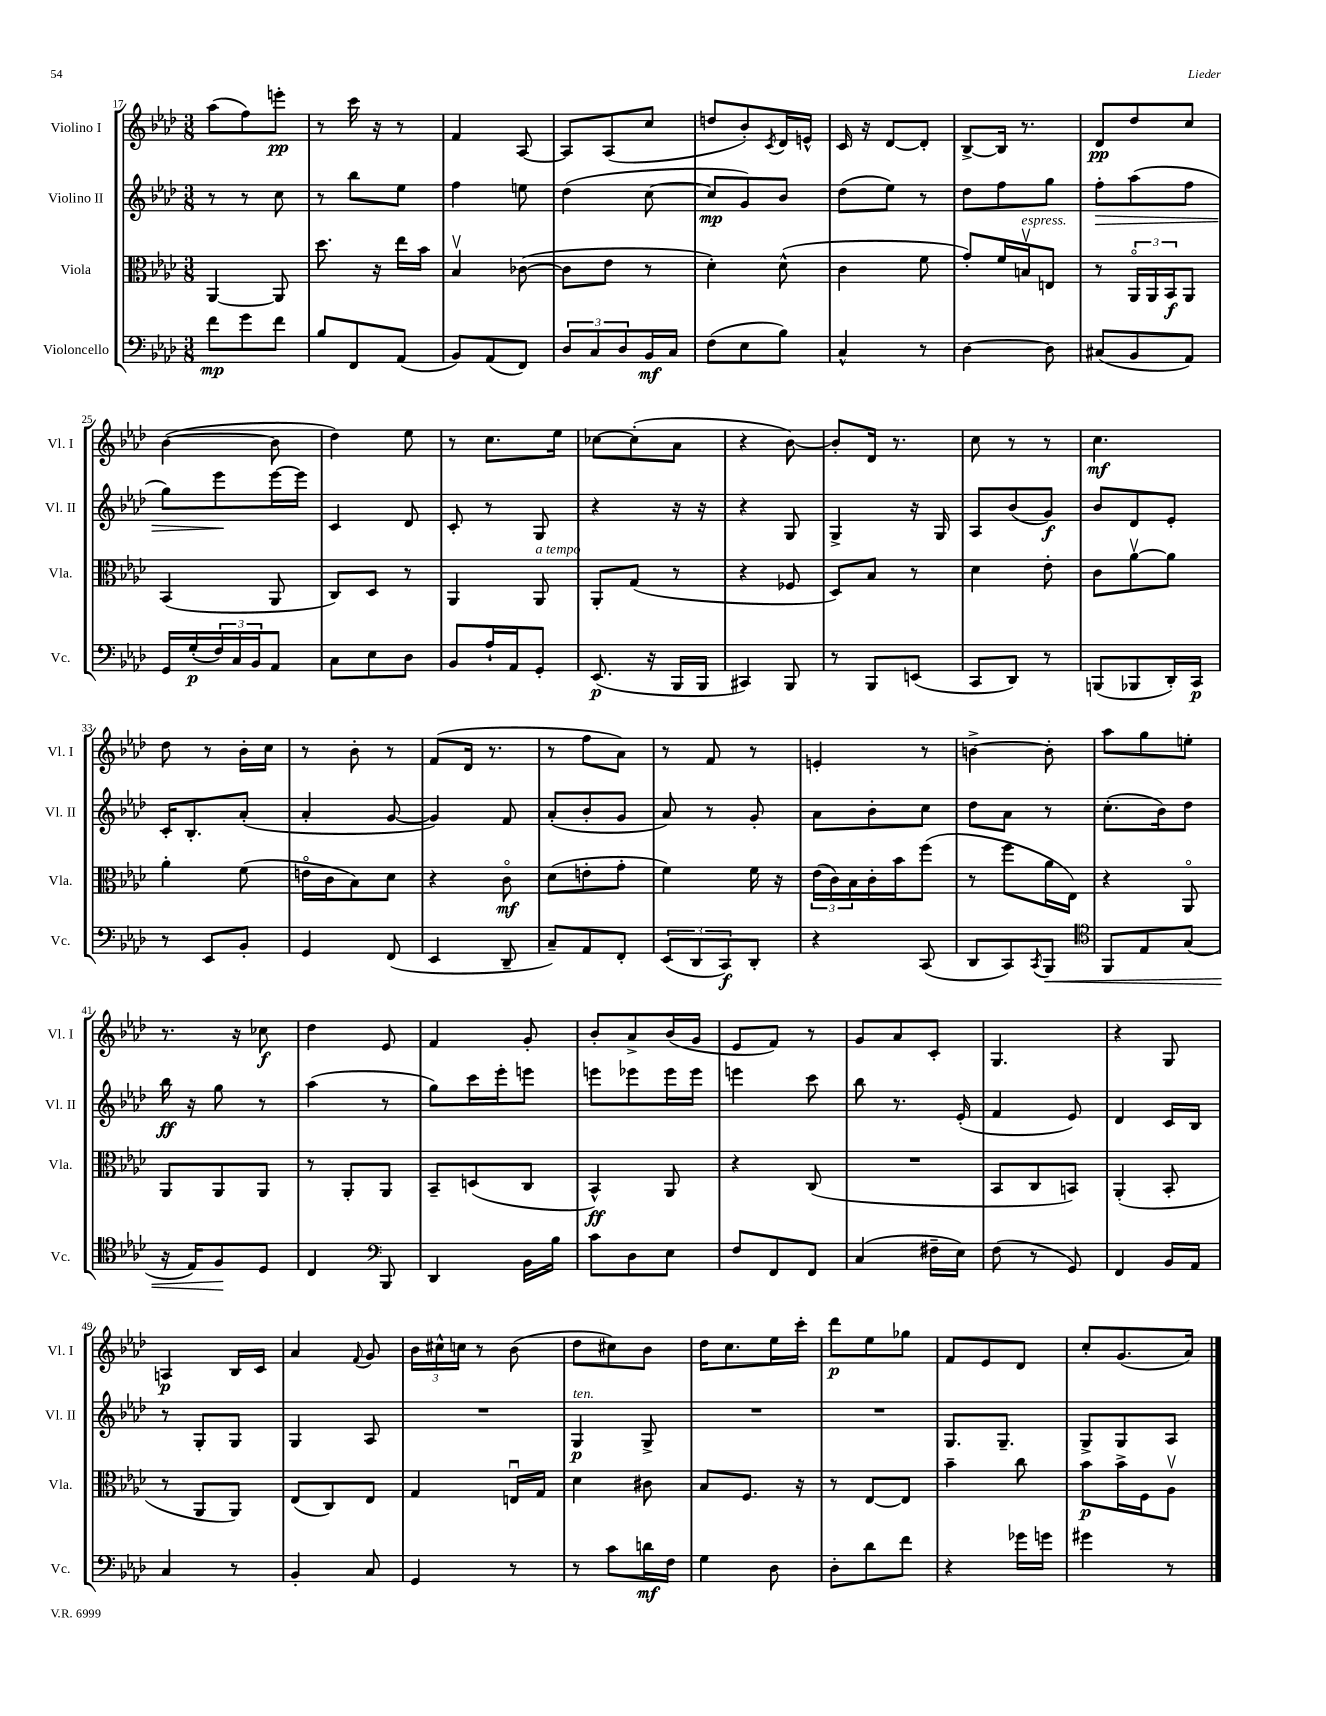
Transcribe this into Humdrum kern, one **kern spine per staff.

**kern	**dynam	**kern	**dynam	**kern	**dynam	**kern	**dynam
*part4	*part4	*part3	*part3	*part2	*part2	*part1	*part1
*staff4	*staff4	*staff3	*staff3	*staff2	*staff2	*staff1	*staff1
*I"Violoncello	*	*I"Viola	*	*I"Violino II	*	*I"Violino I	*
*I'Vc.	*	*I'Vla.	*	*I'Vl. II	*	*I'Vl. I	*
*clefF4	*	*clefC3	*	*clefG2	*	*clefG2	*
*k[b-e-a-d-]	*	*k[b-e-a-d-]	*	*k[b-e-a-d-]	*	*k[b-e-a-d-]	*
*M3/8	*	*M3/8	*	*M3/8	*	*M3/8	*
=17	=17	=17	=17	=17	=17	=17	=17
8f\L	mp	[4AA-/	.	8r	.	(8aa-\L	.
8g\	.	.	.	8r	.	8ff\)	.
8f\J	.	8AA-/]	.	8cc\	.	8eeen'\J	pp
=18	=18	=18	=18	=18	=18	=18	=18
8B-/L	.	8.dd-\	.	8r	.	8r	.
8FF/	.	.	.	8bb-\L	.	16ccc\	.
.	.	16r	.	.	.	16r	.
(8AA-/J	.	16ee-\LL	.	8ee-\J	.	8r	.
.	.	16b-\JJ	.	.	.	.	.
=19	=19	=19	=19	=19	=19	=19	=19
8BB-/L)	.	4B-v/	.	4ff\	.	4f/	.
(8AA-/	.	.	.	.	.	.	.
8FF/J)	.	([8c-X\	.	8een\	.	[8A-/	.
=20	=20	=20	=20	=20	=20	=20	=20
12D-/L	.	8c-\L]	.	(4dd-\	.	8A-/L]	.
12C/	.	.	.	.	.	.	.
.	.	8e-\J	.	.	.	(8A-/	.
12D-/	.	.	.	.	.	.	.
16BB-/L	mf	8r	.	[8cc\	.	8cc/J	.
16C/JJ	.	.	.	.	.	.	.
=21	=21	=21	=21	=21	=21	=21	=21
(8F\L	.	4d-'\)	.	8cc/L]	mp	8ddn/L	.
8E-\	.	.	.	8g/)	.	8b-'/)	.
.	.	.	.	.	.	8qc/	.
8B-\J)	.	(8d-^^\	.	8b-/J	.	16d-/L	.
.	.	.	.	.	.	16en^^/JJ	.
=22	=22	=22	=22	=22	=22	=22	=22
4C^^/	.	4c\	.	(8dd-\L	.	16c/	.
.	.	.	.	.	.	16r	.
.	.	.	.	8ee-\J)	.	[8d-/L	.
8r	.	8f\	.	8r	.	8d-'/J]	.
=23	=23	=23	=23	=23	=23	=23	=23
[4D-\	.	8g'/L)	.	8dd-\L	.	[8B-^/L	.
.	.	16f/L	.	8ff\	.	16B-/Jk]	.
!	!	!LO:TX:a:i:t=espress.	!	!	!	!	!
.	.	16Bnv/J	.	.	.	8.r	.
8D-\]	.	8En/J	.	8gg\J	.	.	.
=24	=24	=24	=24	=24	=24	=24	=24
!	!	!	!	!	!LO:HP:b	!	!
(8C#X/L	.	8r	.	8ff'\L	>	8d-/L	pp
8BB-/	.	24AA-/LL	.	(8aa-\	.	8dd-/	.
.	.	24AA-/	.	.	.	.	.
.	.	24BB-/J	f	.	.	.	.
8AA-/J)	.	8AA-/J	.	8ff\J	.	8cc/J	.
!!LO:LB:g=z
=25	=25	=25	=25	=25	=25	=25	=25
16GG/LL	.	(4BB-/	.	8gg\L)	.	([4b-\	.
(16G'/	p	.	.	.	.	.	.
24F/)	.	.	.	8eee-\	.	.	.
24C/	.	.	.	.	.	.	.
24BB-/J	.	.	.	.	.	.	.
8AA-/J	.	8AA-/	.	[16eee-\L	]	8b-\]	.
.	.	.	.	16eee-\JJ]	.	.	.
=26	=26	=26	=26	=26	=26	=26	=26
8C\L	.	8C/L)	.	4c/	.	4dd-\)	.
8E-\	.	8D-/J	.	.	.	.	.
8D-\J	.	8r	.	8d-/	.	8ee-\	.
=27	=27	=27	=27	=27	=27	=27	=27
8BB-/L	.	4AA-/	.	8c'/	.	8r	.
16A-`/L	.	.	.	8r	.	8.cc\L	.
16AA-/J	.	.	.	.	.	.	.
!	!	!LO:TX:a:i:t=a tempo	!	!	!	!	!
8GG'/J	.	8AA-/	.	8G/	.	.	.
.	.	.	.	.	.	16ee-\Jk	.
=28	=28	=28	=28	=28	=28	=28	=28
(8.EE-/	p	8AA-'/L	.	4r	.	[8cc-X\L	.
.	.	(8G/J	.	.	.	(8cc-'\]	.
16r	.	.	.	.	.	.	.
16BBB-/LL	.	8r	.	16r	.	8a-\J	.
16BBB-/JJ	.	.	.	16r	.	.	.
=29	=29	=29	=29	=29	=29	=29	=29
4CC#X/)	.	4r	.	4r	.	4r	.
8BBB-/	.	8F-X/	.	8G/	.	[8b-\)	.
=30	=30	=30	=30	=30	=30	=30	=30
8r	.	8D-/L)	.	4G^/	.	8b-'/L]	.
8BBB-/L	.	8B-/J	.	.	.	16d-/Jk	.
.	.	.	.	.	.	8.r	.
(8EEn/J	.	8r	.	16r	.	.	.
.	.	.	.	16G/	.	.	.
=31	=31	=31	=31	=31	=31	=31	=31
8CC/L	.	4d-\	.	8A-/L	.	8cc\	.
8DD-/J)	.	.	.	(8b-/	.	8r	.
8r	.	8e-'\	.	8g/J)	f	8r	.
=32	=32	=32	=32	=32	=32	=32	=32
(8BBBn/L	.	8c\L	.	8b-/L	.	4.cc\	mf
8BBB-X/	.	[8a-v\	.	8d-/	.	.	.
16DD-'/L)	.	8a-\J]	.	8e-'/J	.	.	.
16CC/JJ	p	.	.	.	.	.	.
!!LO:LB:g=z
=33	=33	=33	=33	=33	=33	=33	=33
8r	.	4a-'\	.	16c'/KL	.	8dd-\	.
.	.	.	.	8.B-'/	.	.	.
8EE-/L	.	.	.	.	.	8r	.
8BB-'/J	.	(8f\	.	(8a-'/J	.	16b-'\LL	.
.	.	.	.	.	.	16cc\JJ	.
=34	=34	=34	=34	=34	=34	=34	=34
4GG/	.	16en\LL	.	4a-'/	.	8r	.
.	.	16c\J	.	.	.	.	.
.	.	8B-\)	.	.	.	8b-'\	.
(8FF/	.	8d-\J	.	[8g/	.	8r	.
=35	=35	=35	=35	=35	=35	=35	=35
4EE-/	.	4r	.	4g/])	.	(8f/L	.
.	.	.	.	.	.	16d-/Jk	.
.	.	.	.	.	.	8.r	.
8DD-~/	.	8c\	mf	8f/	.	.	.
=36	=36	=36	=36	=36	=36	=36	=36
8C~/L)	.	(8d-\L	.	(8a-'/L	.	8r	.
8AA-/	.	8en'\	.	8b-'/	.	8ff\L	.
8FF'/J	.	8g'\J	.	8g/J	.	8a-\J)	.
=37	=37	=37	=37	=37	=37	=37	=37
(12EE-/L	.	4f\)	.	8a-/)	.	8r	.
12DD-/	.	.	.	.	.	.	.
.	.	.	.	8r	.	8f/	.
12CC/)	f	.	.	.	.	.	.
8DD-'/J	.	16f\	.	8g'/	.	8r	.
.	.	16r	.	.	.	.	.
=38	=38	=38	=38	=38	=38	=38	=38
4r	.	(24e-\LL	.	8a-\L	.	4en'/	.
.	.	24c\)	.	.	.	.	.
.	.	24B-\	.	.	.	.	.
.	.	16c'\	.	8b-'\	.	.	.
.	.	16b-\J	.	.	.	.	.
(8CC/	.	(8ff\J	.	8cc\J	.	8r	.
=39	=39	=39	=39	=39	=39	=39	=39
8DD-/L	.	8r	.	8dd-\L	.	[4bn^\	.
8CC/)	.	8ff\L	.	8a-\J	.	.	.
8qCC/	.	.	.	.	.	.	.
!	!LO:HP:b	!	!	!	!	!	!
8BBB-/J	<	16a-\L	.	8r	.	8b'\]	.
.	.	16E-\JJ)	.	.	.	.	.
=40	=40	=40	=40	=40	=40	=40	=40
*clefC4	*	*	*	*	*	*	*
8FF/L	.	4r	.	(8.cc'\L	.	8aa-\L	.
8E-/	.	.	.	.	.	8gg\	.
.	.	.	.	16b-\k)	.	.	.
(8G/J	.	8AA-/	.	8dd-\J	.	8een'\J	.
!!LO:LB:g=z
=41	=41	=41	=41	=41	=41	=41	=41
16r	.	8AA-/L	.	16bb-\	ff	8.r	.
16E-/KL)	.	.	.	16r	.	.	.
8F/	.	8AA-/	.	8gg\	.	.	.
.	.	.	.	.	.	16r	.
8D-/J	[	8AA-/J	.	8r	.	8cc-X\	f
=42	=42	=42	=42	=42	=42	=42	=42
4C/	.	8r	.	(4aa-\	.	4dd-\	.
.	.	8AA-'/L	.	.	.	.	.
*clefF4	*	*	*	*	*	*	*
8BBB-/	.	8AA-/J	.	8r	.	8e-/	.
=43	=43	=43	=43	=43	=43	=43	=43
4DD-/	.	8BB-~/L	.	8gg\L)	.	4f/	.
.	.	(8Dn/	.	16ccc\L	.	.	.
.	.	.	.	16eee-'\J	.	.	.
16BB-\LL	.	8C/J	.	8eeen\J	.	8g'/	.
16B-\JJ	.	.	.	.	.	.	.
=44	=44	=44	=44	=44	=44	=44	=44
8c\L	.	4BB-^^/)	ff	8eeen\L	.	8b-'/L	.
8D-\	.	.	.	8eee-X\	.	8a-^/	.
8E-\J	.	8AA-/	.	16eee-\L	.	(16b-/L	.
.	.	.	.	16eee-\JJ	.	16g/JJ	.
=45	=45	=45	=45	=45	=45	=45	=45
8F/L	.	4r	.	4eeen\	.	8e-/L	.
8FF/	.	.	.	.	.	8f/J)	.
8FF/J	.	(8C/	.	8ccc\	.	8r	.
=46	=46	=46	=46	=46	=46	=46	=46
(4C/	.	4.r	.	8bb-\	.	8g/L	.
.	.	.	.	8.r	.	8a-/	.
16F#X~\LL	.	.	.	.	.	8c'/J	.
16E-\JJ)	.	.	.	(16e-'/	.	.	.
=47	=47	=47	=47	=47	=47	=47	=47
(8F\	.	8BB-/L	.	4f/	.	4.G/	.
8r	.	8C/	.	.	.	.	.
8GG/)	.	8BBn/J)	.	8e-/)	.	.	.
=48	=48	=48	=48	=48	=48	=48	=48
4FF/	.	(4AA-'/	.	4d-/	.	4r	.
16BB-/LL	.	8BB-'/	.	16c/LL	.	8G/	.
16AA-/JJ	.	.	.	16B-/JJ	.	.	.
!!LO:LB:g=z
=49	=49	=49	=49	=49	=49	=49	=49
4C/	.	8r	.	8r	.	4An/	p
.	.	8AA-/L	.	8G'/L	.	.	.
8r	.	8AA-/J)	.	8G/J	.	16B-/LL	.
.	.	.	.	.	.	16c/JJ	.
=50	=50	=50	=50	=50	=50	=50	=50
4BB-'/	.	(8E-/L	.	4G/	.	4a-/	.
.	.	8C/)	.	.	.	.	.
.	.	.	.	.	.	8qqf/	.
8C/	.	8E-/J	.	8A-/	.	8g/	.
=51	=51	=51	=51	=51	=51	=51	=51
4GG/	.	4G/	.	4.r	.	24b-\LL	.
.	.	.	.	.	.	24cc#X^^\	.
.	.	.	.	.	.	24ccn\JJ	.
.	.	.	.	.	.	8r	.
8r	.	16Enu/LL	.	.	.	(8b-\	.
.	.	16G/JJ	.	.	.	.	.
=52	=52	=52	=52	=52	=52	=52	=52
!	!	!	!	!LO:TX:a:i:t=ten.	!	!	!
8r	.	4d-\	.	4G/	p	8dd-\L	.
8c\L	.	.	.	.	.	8cc#X\)	.
16dn\L	mf	8c#X\	.	8G^/	.	8b-\J	.
16F\JJ	.	.	.	.	.	.	.
=53	=53	=53	=53	=53	=53	=53	=53
4G\	.	8B-/L	.	4.r	.	16dd-\KL	.
.	.	.	.	.	.	8.cc\	.
.	.	8.F/J	.	.	.	.	.
8D-\	.	.	.	.	.	16ee-\L	.
.	.	16r	.	.	.	16ccc'\JJ	.
=54	=54	=54	=54	=54	=54	=54	=54
8D-'\L	.	8r	.	4.r	.	8ddd-\L	p
8d-\	.	[8E-/L	.	.	.	8ee-\	.
8f\J	.	8E-/J]	.	.	.	8gg-X\J	.
=55	=55	=55	=55	=55	=55	=55	=55
4r	.	4b-~\	.	8.G/L	.	8f/L	.
.	.	.	.	.	.	8e-/	.
.	.	.	.	8.G~/J	.	.	.
16g-X\LL	.	8cc\	.	.	.	8d-/J	.
16gn\JJ	.	.	.	.	.	.	.
=56	=56	=56	=56	=56	=56	=56	=56
4g#X\	.	8b-\L	p	8G^/L	.	8cc'/L	.
.	.	16b-^\L	.	8G/	.	(8.g/	.
.	.	16F\J	.	.	.	.	.
8r	.	8A-v\J	.	8A-/J	.	.	.
.	.	.	.	.	.	16a-/Jk)	.
==	==	==	==	==	==	==	==
*-	*-	*-	*-	*-	*-	*-	*-
